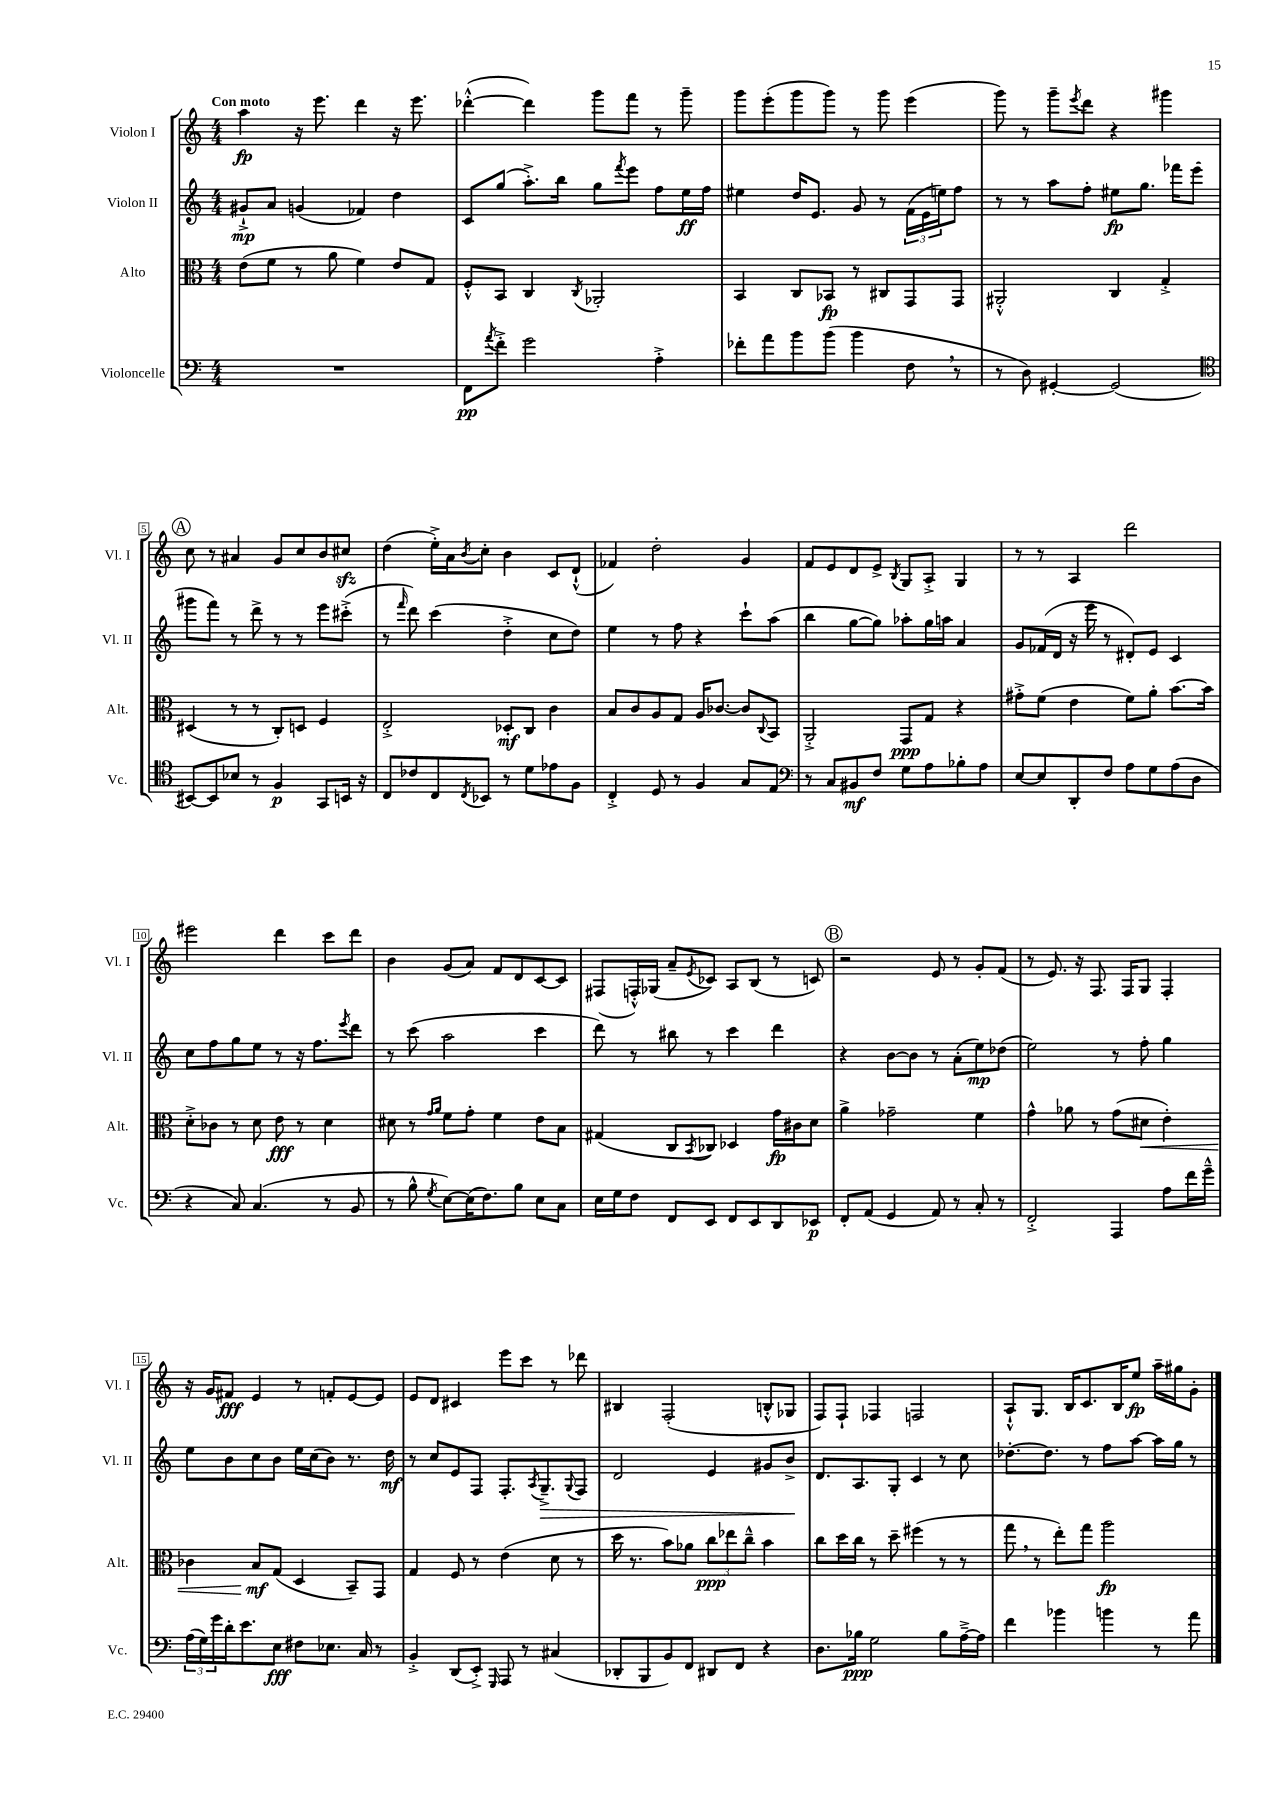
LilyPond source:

<<
\new StaffGroup <<
\new Staff = "s0" \with { instrumentName = "Violon I" shortInstrumentName = "Vl. I" } {
    \clef treble \key c \major \numericTimeSignature \time 4/4 \tempo "Con moto"
    a''4\fp r16 e'''8. d'''4 r16 e'''8. |
    des'''4~-.-^( des'''4) g'''8 f'''8 r8 g'''8-- |
    g'''8 e'''8-.( g'''8 g'''8) r8 g'''8 e'''4( |
    g'''8) r8 g'''8-- \acciaccatura { e'''8 } d'''8 r4 gis'''4 |
    \mark \markup { \circle "A" } c''8 r8 ais'4 g'8 c''8 b'8 cis''8\sfz |
    d''4( e''16-.->) a'16 \acciaccatura { b'8 } c''8-. b'4 c'8 d'8-!-^( |
    fes'4) d''2-. g'4 |
    f'8 e'8 d'8 e'8-> \acciaccatura { b8 } g8 a8-.-> g4 |
    r8 r8 a4 d'''2 |
    eis'''2 d'''4 c'''8 d'''8 |
    b'4 g'8( a'8) f'8 d'8 c'8~ c'8 |
    fis8( f16-.-^) ges16( a'8-- \acciaccatura { e'8 } ces'8) a8 b8( r8 c'8) |
    \mark \markup { \circle "B" } r2 e'8 r8 g'8-. f'8( |
    r8 e'8.) r16 f8. f16 g8 f4-. |
    r16 g'16 fis'8\fff e'4 r8 f'8-. e'8~ e'8 |
    e'8 d'8 cis'4 e'''8 c'''8 r8 des'''8 |
    bis4 f2-.( b8-.-^ ges8 |
    f8) f8-! fes4 f2 |
    a8-!-^ g8. b16 c'8. b16 e''8\fp a''16-- gis''16 g'8-. \bar "|." |
}
\new Staff = "s1" \with { instrumentName = "Violon II" shortInstrumentName = "Vl. II" } {
    \clef treble \key c \major \numericTimeSignature \time 4/4
    gis'8-!->\mp a'8 g'4( fes'4) d''4 |
    c'8 g''8( a''8.-.->) b''16 g''8 \acciaccatura { f'''8 } e'''8 f''8 e''16\ff f''16 |
    eis''4 d''16 e'8. g'8 r8 \tuplet 3/2 { f'16( e'16 e''16) } f''8 |
    r8 r8 a''8 f''8-. eis''8\fp g''8. fes'''16 e'''8( |
    \mark \markup { \circle "A" } gis'''8 f'''8) r8 d'''8-> r8 r8 e'''8 cis'''8-.->( |
    r8 \grace { f'''16 } d'''8) c'''4( d''4-.-> c''8 d''8) |
    e''4 r8 f''8 r4 c'''8-! a''8( |
    b''4 g''8~ g''8) aes''8-. g''16 a''16 a'4 |
    g'8 fes'16( d'16 r16 e'''16 r8 dis'8-.) e'8 c'4 |
    c''8 f''8 g''8 e''8 r8 r16 f''8. \acciaccatura { e'''8 } d'''8 |
    r8 c'''8( a''2 c'''4 |
    d'''8) r8 bis''8 r8 c'''4 d'''4 |
    \mark \markup { \circle "B" } r4 b'8~ b'8 r8 a'8-.( e''8\mp) des''8( |
    e''2) r8 f''8-. g''4 |
    e''8 b'8 c''8 b'8 e''16 c''16( b'8) r8. d''16\mf |
    r8 c''8 e'8 f8 f8.-. \acciaccatura { a8 } g8.--->\> \appoggiatura { g8 } f8 |
    d'2 e'4 gis'8 b'8->\! |
    d'8. a8. g8-. c'4 r8 c''8 |
    des''8.~-. des''8. r8 f''8 a''8~ a''16 g''16 r8 \bar "|." |
}
\new Staff = "s2" \with { instrumentName = "Alto" shortInstrumentName = "Alt." } {
    \clef alto \key c \major \numericTimeSignature \time 4/4
    e'8( f'8 r8 a'8 f'4) e'8 g8 |
    f8-.-^ b,8 c4 \acciaccatura { c8 } aes,2-. |
    b,4 c8 bes,8\fp r8 cis8 g,8 g,8 |
    ais,2-.-^ c4 g4-.-> |
    \mark \markup { \circle "A" } dis4( r8 r8 c8-.) d8 f4 |
    e2-.-> des8-.\mf c8 c'4 |
    b8 c'8 a8 g8 a16 ces'8.~ ces'8 \appoggiatura { c8 } b,8 |
    a,2-.-> g,8\ppp g8 r4 |
    gis'8-.-> f'8( e'4 f'8) a'8-. b'8.~ b'16 |
    d'8-.-> ces'8 r8 d'8 e'8\fff r8 d'4 |
    dis'8 r8 \grace { g'16 a'16 } f'8 g'8-. f'4 e'8 b8 |
    gis4( c8 \acciaccatura { b,8 } ces8) des4 g'16\fp cis'16 d'8 |
    \mark \markup { \circle "B" } a'4-> ges'2-- f'4 |
    g'4-^ aes'8 r8 g'8( dis'8\< e'4-.) |
    ces'4 b8\mf\! g8( d4 b,8--) g,8 |
    g4 f8 r8 e'4( d'8 r8 |
    d''16 r8. b'8) aes'8 \tuplet 3/2 { c''8\ppp ees''8 c''8---^ } b'4 |
    c''8 d''16 c''16 r8 d''8-- fis''4( r8 r8 |
    g''8 \breathe r8 e''8-.) g''8 a''2\fp \bar "|." |
}
\new Staff = "s3" \with { instrumentName = "Violoncelle" shortInstrumentName = "Vc." } {
    \clef bass \key c \major \numericTimeSignature \time 4/4
    R1 |
    f,8\pp \acciaccatura { a'8 } f'8-.-> g'2 a4-.-> |
    fes'8-. a'8 b'8 b'8( b'4 f8 \breathe r8 |
    r8 d8) gis,4~-. gis,2( |
    \mark \markup { \circle "A" } \clef tenor bis,8~) bis,8 bes8 r8 f4\p g,8 b,16 r16 |
    c8 ces'8 c8 \acciaccatura { c8 } bes,8 r8 d'8 ees'8 f8 |
    c4-.-> d8 r8 f4 g8 e8 |
    \clef bass r8 c8 bis,8\mf f8 g8 a8 bes8-. a8 |
    e8~ e8 d,8-. f8 a8 g8 a8( d8 |
    r4 c8) c4.( r8 b,8 |
    r8 b8-^ \acciaccatura { g8 } e8~) e16( f8.) b8 e8 c8 |
    e16 g16 f8 f,8 e,8 f,8 e,8 d,8 ees,8\p |
    \mark \markup { \circle "B" } f,8-. a,8( g,4 a,8) r8 c8-. r8 |
    f,2-.-> a,,4 a8 f'16 g'16---^ |
    \tuplet 3/2 { a16( g16) g'16 } d'16-. e'8. e8\fff fis8 ees8. c16 r8 |
    b,4-.-> d,8( e,8-.->) \grace { g,,16 } a,,8 r8 cis4( |
    des,8-. b,,8 b,8) f,8 dis,8 f,8 r4 |
    d8. bes16\ppp g2 bes8 a16~---> a16 |
    f'4 bes'4 b'4 r8 a'8 \bar "|." |
}
>>
>>
\layout { \context { \Score \override BarNumber.stencil = #(make-stencil-boxer 0.1 0.3 ly:text-interface::print) } }
